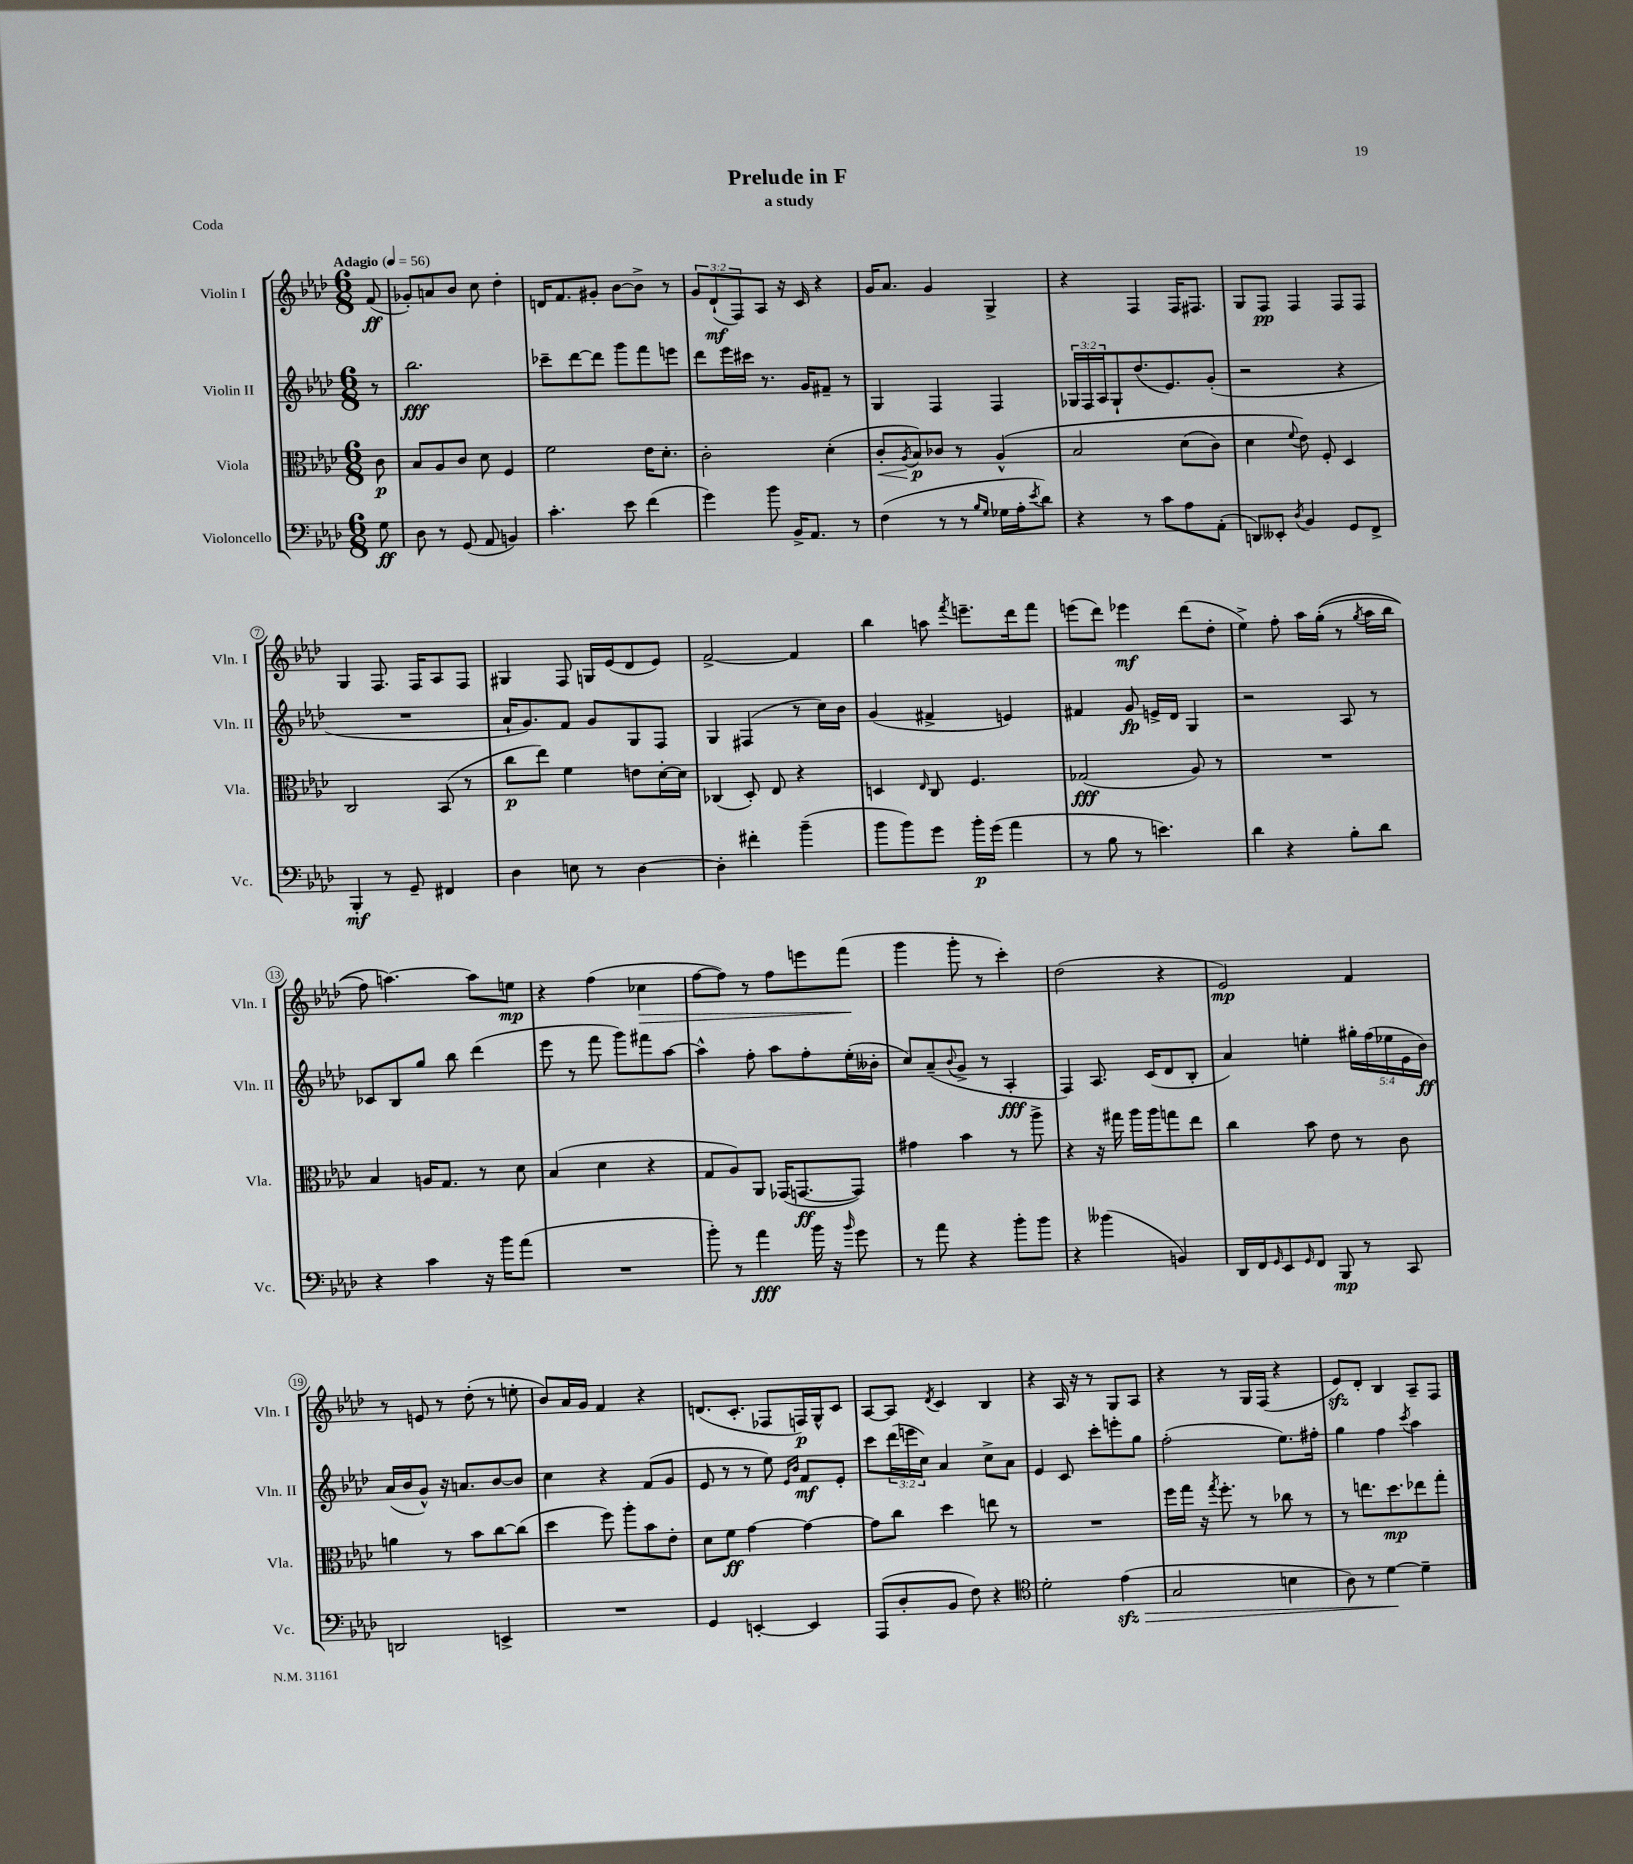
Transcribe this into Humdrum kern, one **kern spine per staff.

**kern	**kern	**kern	**kern
*staff4	*staff3	*staff2	*staff1
*clefF4	*clefC3	*clefG2	*clefG2
*k[b-e-a-d-]	*k[b-e-a-d-]	*k[b-e-a-d-]	*k[b-e-a-d-]
*M6/8	*M6/8	*M6/8	*M6/8
*MM56	*MM56	*MM56	*MM56
8G	8c	8r	(8f
=	=	=	=
8D-	8B-	2.bb-	8g-')
8r	8A-	.	8a
(8GG	8c	.	8b-
8AA-	8d-	.	8cc
4BB)	4F	.	4dd-'
=	=	=	=
4.c'	2f	8ccc-~	16d
.	.	.	8.f
.	.	[8ddd-	.
.	.	8ddd-]	8g#'
8e-	.	8ggg	[8b-
(4f	16e-	8fff	8b-^]
.	8.d-'	.	.
.	.	8eee	8r
=	=	=	=
4g)	2c'	8ddd-	12g
.	.	.	(12d-`
.	.	16eee-	.
.	.	.	12F)
.	.	16ccc#	.
8b-	.	8.r	8A-
16BB-^	.	.	16r
8.AA-	.	16g	16c
.	(4d-'	8f#~	4r
8r	.	8r	.
=	=	=	=
(4F	8c'	4G	16g
.	.	.	8.a-
.	8qA-	.	.
.	8B-)	.	.
8r	8c-	4F	4g
8r	8r	.	.
16qqB-	.	.	.
16qqG	.	.	.
16G-	&(4A-^^	4F	4G^
16A-'	.	.	.
8qe-	.	.	.
8d-)	.	.	.
=	=	=	=
4r	2B-	24G-	4r
.	.	24F	.
.	.	24A-	.
.	.	8G-`	.
8r	.	(8.dd-	4F
8c	.	.	.
.	.	8.e-)	.
8A-	(8d-	.	16F
.	.	.	8.F#
(8AA-'	8c)	(8g'	.
=	=	=	=
8DD)	4d-	2r	8G
8EE--'	.	.	8F
8qD-	8qqf	.	.
4BB-	8e-&)	.	4F
.	8F'	.	.
8GG	4D-	4r	8F
8FF^	.	.	8F
=	=	=	=
4BBB-'	2C	2.r	4G
8r	.	.	8.F
8GG~	.	.	.
.	.	.	16F
4FF#	(8BB-	.	8A-
.	8r	.	8F
=	=	=	=
4D-	8cc	16a-`	4G#
.	.	8.g)	.
.	8ee-)	.	.
8E	4f	8f	8F
8r	.	8g	16G
.	.	.	(16e-
[4D-	8e	8G	8d-
.	[16d-'	8F	8e-)
.	16d-]	.	.
=	=	=	=
4D-']	(4C-	4G	[2f^
4f#'	8D-')	(4F#	.
.	8E-	.	.
(4b-~	4r	8r	4f]
.	.	16cc)	.
.	.	16b-	.
=	=	=	=
8b-	4D	(4g	4bb-
8b-)	.	.	.
.	16qqE-	.	.
8g	8C	4f#^	8aa
.	.	.	8qfff
16b-'	4.F	.	8.eee~
(16g	.	.	.
4a-	.	4e)	.
.	.	.	16ddd-
.	.	.	8fff
=	=	=	=
8r	(2G-	4f#	(8eee
8B-	.	.	8ddd-)
8r	.	8g	4eee-
4.e)	.	16e^	.
.	.	16d-	.
.	8A-)	4G	(8ddd-
.	8r	.	8dd-'
=	=	=	=
4d-	2.r	2r	4ee-^)
4r	.	.	8ff'
.	.	.	16aa-
.	.	.	&((16gg'
8B-'	.	8A-	8r
.	.	.	8qgg
8d-	.	8r	16aa-
.	.	.	16bb-
=	=	=	=
4r	4B-	8c-	8ff)
.	.	8B-	[4.aa&)
4c	16A	8gg	.
.	8.G	.	.
.	.	8bb-	.
16r	8r	(4ddd-	8aa]
16b-	.	.	.
(8a-	8d-	.	8ee
=	=	=	=
2.r	(4B-	8eee-	4r
.	.	8r	.
.	4d-	8fff	(4ff
.	.	8ggg)	.
.	4r	8fff#	4cc-
.	.	[8aa-	.
=	=	=	=
8b-')	8G	4aa-^^]	[8ff
8r	8A-)	.	8ff])
4a-	8AA-	8ff'	8r
.	(16GG-	8aa-	8ff
.	[8.GG	.	.
16b-	.	8ff'	8eee
16r	.	.	.
16qqb-	.	.	.
8g	8GG])	(16ee-'	(8fff
.	.	16b--'	.
=	=	=	=
8r	4g#	8cc)	4ggg
8a-	.	(8a-~	.
.	.	8qqb-	.
4r	4b-	8g^	8ggg'
.	.	8r	8r
8b-'	8r	4A-'	4ccc')
8b-	8aa-^	.	.
=	=	=	=
4r	4r	4F)	(2dd-
(4b--	16r	8.A-	.
.	16gg#	.	.
.	16aa-	.	.
.	16aa-	(16c	.
4BB)	8gg	8d-	4r
.	8ee-	8B-'	.
=	=	=	=
16DD-	4cc	4a-)	2e-)
16FF	.	.	.
16qqGG	.	.	.
8EE-	.	.	.
16qqGG	.	.	.
8FF	8b-	4ee'	.
8BBB-	8e-	.	.
8r	8r	20gg#'	4f
.	.	(20ff	.
.	.	20ee-	.
8CC	8c	.	.
.	.	20e-	.
.	.	20b-)	.
=	=	=	=
2DD	4a	(16a-	8r
.	.	16b-	.
.	.	8g^^)	8e
.	8r	16r	8r
.	.	8.a	.
.	8b-	.	(8dd-'
4EE^	[8cc	[8b-	8r
.	(8cc]	8b-]	8ee'
=	=	=	=
2.r	4dd-	4cc	8b-)
.	.	.	16a-
.	.	.	16g
.	8ff)	4r	4f
.	8aa-'	.	.
.	8b-	(8f	4r
.	8e-'	8g	.
=	=	=	=
4GG	8d-	8e-	(8.d
.	8f	8r	.
.	.	.	8.c'
[4EE'	[4g	8r	.
.	.	8ee-)	8F-
.	.	16qqe-	.
.	.	16qqb-	.
4EE]	4g_	8f	16F)
.	.	.	16G^^
.	.	8e-'	8c
=	=	=	=
(8AAA-	8g]	8ccc	[8A-
8D-'	8cc	(24ddd-	8A-]
.	.	24eee	.
.	.	24cc)	.
.	.	.	8qd-
8BB-	4dd-	4a-	4c
8F)	.	.	.
4r	8ee	8cc^	4B-
.	8r	8a-	.
=	=	=	=
*clefC4	*	*	*
2d-'	2.r	4e-	4r
.	.	8c	16A-
.	.	.	16r
.	.	8ccc'	8r
(4e-	.	8eee'	8G
.	.	8gg	8A-
=	=	=	=
2G	16ff	(2ff'	4r
.	16gg	.	.
.	16r	.	.
.	8qgg	.	.
.	8.ff'	.	.
.	.	.	8r
.	8r	.	16G
.	.	.	(16F
4B	8cc-	8.ee-)	4r
.	8r	.	.
.	.	16ff#'	.
=	=	=	=
8A-)	8r	4gg	8e-)
8r	8.ee	.	8d-'
[4d-	.	4ff	4B-
.	8.dd-	.	.
.	.	8qccc	.
4d-~]	8ee-	4aa-	8A-~
.	8gg'	.	8F
==	==	==	==
*-	*-	*-	*-
